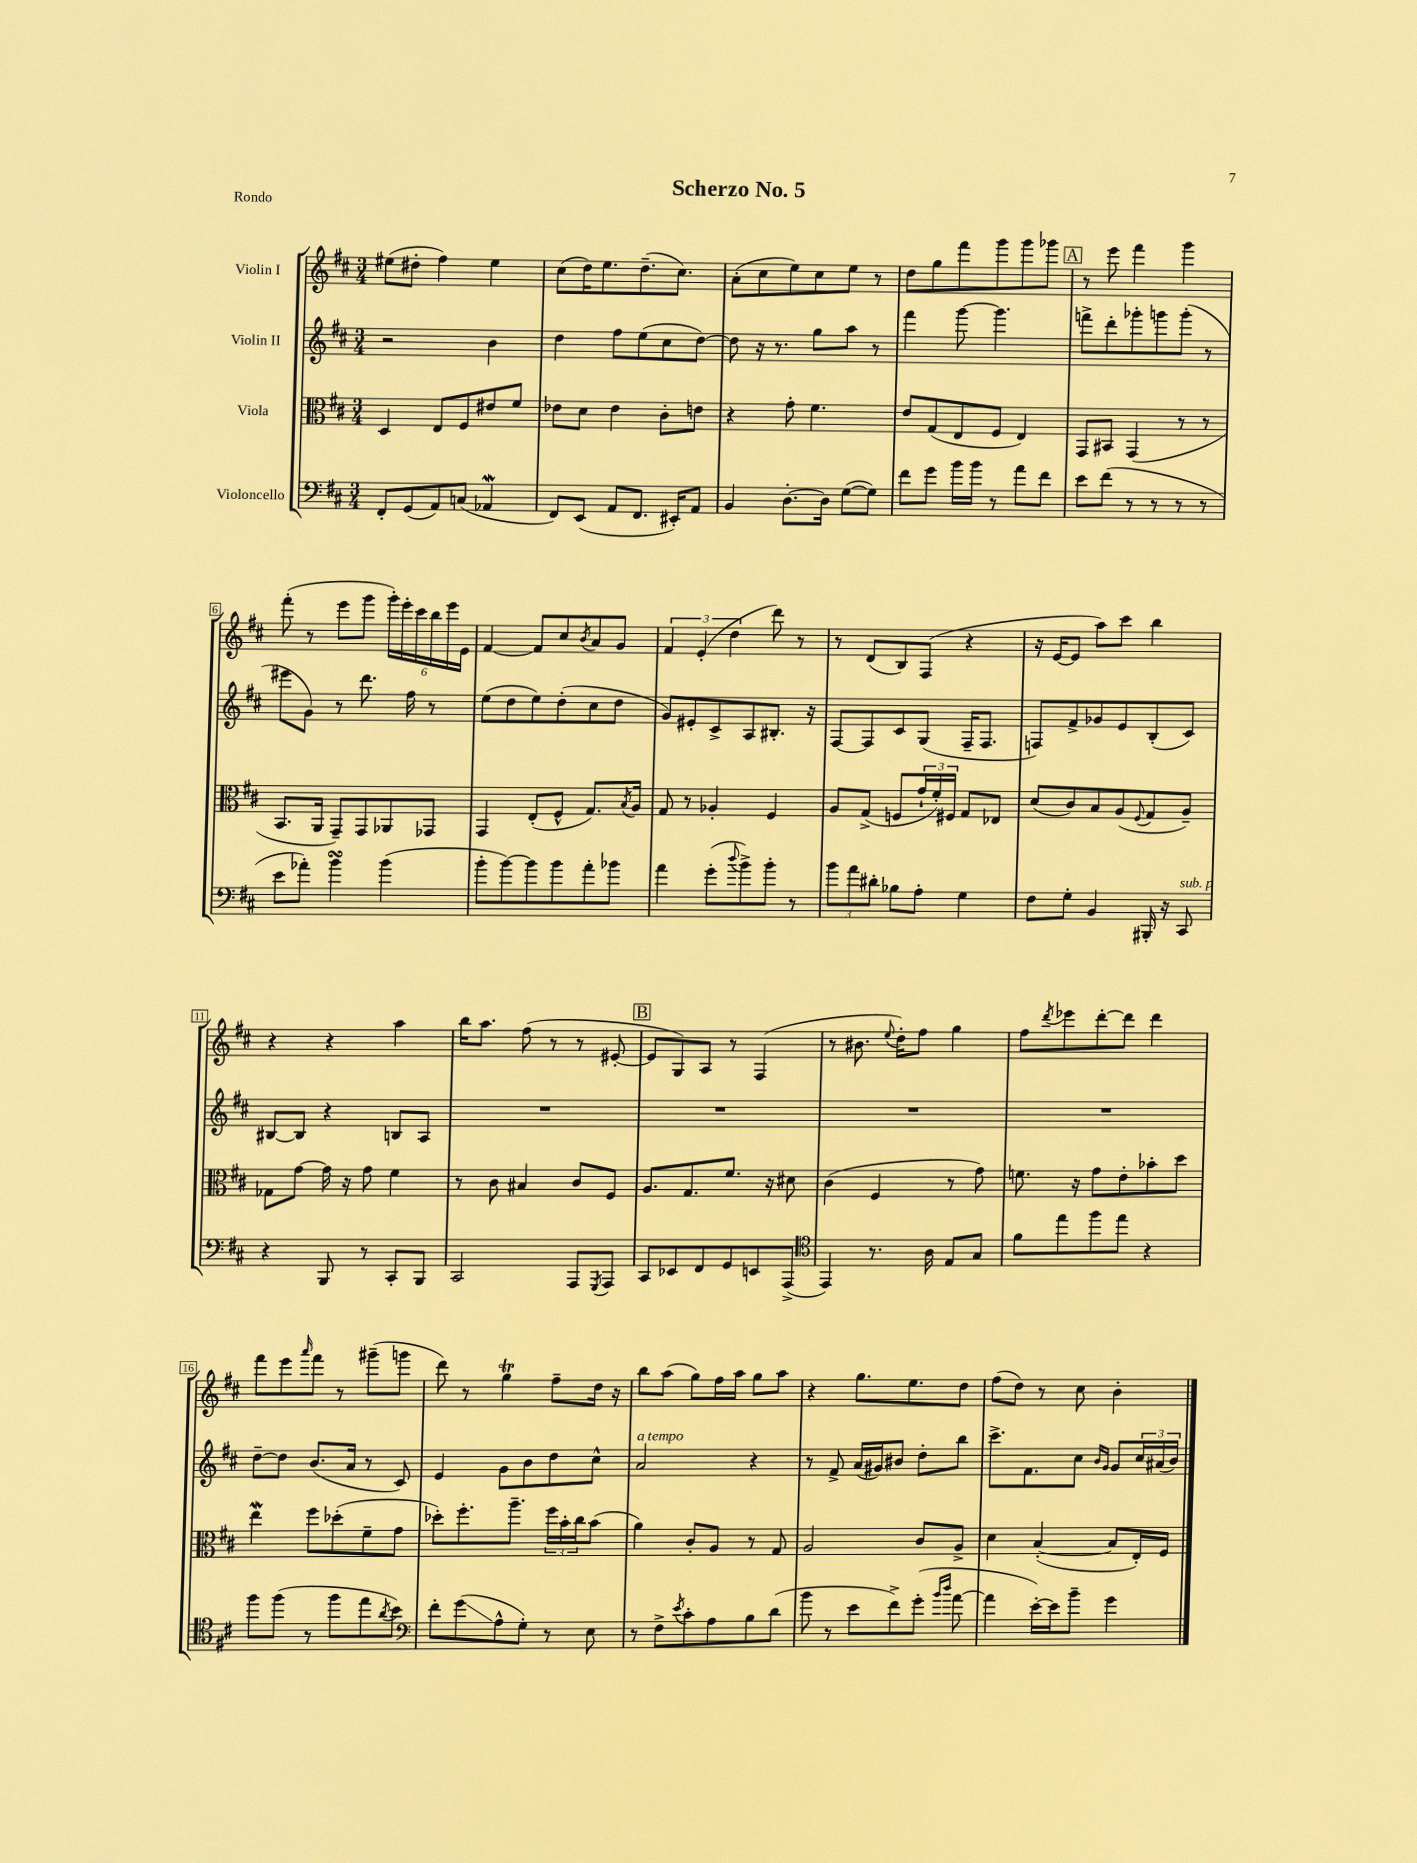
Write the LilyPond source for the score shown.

\header { title = "Scherzo No. 5" piece = "Rondo" }
<<
\new StaffGroup <<
\new Staff = "s0" \with { instrumentName = "Violin I" } {
    \clef treble \key d \major \numericTimeSignature \time 3/4
    eis''8( dis''8-. fis''4) eis''4 |
    cis''8( d''16) e''8. d''8.--( cis''8.) |
    a'8-.( cis''8 e''8) cis''8 e''8 r8 |
    d''8 g''8 fis'''8 g'''8 g'''8 ges'''8 |
    \mark \markup { \box "A" } r8 e'''8 fis'''4 g'''4 |
    fis'''8-.( r8 e'''8 g'''8 \tuplet 6/4 { g'''16-.) e'''16-. cis'''16 b''16 e'''16 e'16 } |
    fis'4~ fis'8 cis''8 \acciaccatura { b'8 } a'8 g'8 |
    \tuplet 3/2 { fis'4 e'4-.( d''4 } d'''8) r8 |
    r8 d'8( b8) fis8( r4 |
    r16 e'16~ e'8 a''8) cis'''8 b''4 |
    r4 r4 a''4 |
    b''16 a''8. fis''8( r8 r8 eis'8~-. |
    \mark \markup { \box "B" } eis'8 g8) a8 r8 fis4( |
    r8 bis'8. \appoggiatura { e''8 } d''16-.) fis''8 g''4 |
    fis''8 \acciaccatura { d'''8 } ees'''8 d'''8~-. d'''8 d'''4 |
    fis'''8 e'''8 \grace { a'''16 } fis'''8 r8 gis'''8--( g'''8 |
    d'''8) r8 g''4\trill fis''8-- d''16 r16 |
    b''8 a''8( g''8) fis''16 a''16 g''8 a''8 |
    r4 g''8. e''8. d''8 |
    fis''8( d''8) r8 cis''8 b'4-. \bar "|." |
}
\new Staff = "s1" \with { instrumentName = "Violin II" } {
    \clef treble \key d \major \numericTimeSignature \time 3/4
    r2 b'4 |
    d''4 fis''8 e''8( cis''8 d''8~) |
    d''8 r16 r8. g''8 a''8 r8 |
    fis'''4 g'''8~ g'''4. |
    \mark \markup { \box "A" } f'''8-> d'''8-. ges'''8-. g'''8 g'''8-.( r8 |
    eis'''8 g'8) r8 d'''8. fis''16 r8 |
    e''8( d''8 e''8) d''8-.( cis''8 d''8 |
    g'8) eis'8-. cis'8-> a8 bis8.-. r16 |
    fis8~ fis8 cis'8 g8( fis16-- fis8. |
    f8) fis'8-> ges'8 e'8 b8-.( cis'8) |
    bis8~ bis8 r4 b8 a8 |
    R2. |
    \mark \markup { \box "B" } R2. |
    R2. |
    R2. |
    d''8~-- d''8 b'8.( a'16 r8 cis'8) |
    e'4 g'8 b'8 d''8 cis''8-^ |
    a'2^\markup { \italic "a tempo" } r4 |
    r8 fis'8-> a'16( gis'16) bis'8 d''8-. b''8 |
    cis'''8.-> fis'8. cis''8 \grace { b'16 g'16 } g'8 \tuplet 3/2 { cis''16 ais'16( b'16) } \bar "|." |
}
\new Staff = "s2" \with { instrumentName = "Viola" } {
    \clef alto \key d \major \numericTimeSignature \time 3/4
    d4 e8 fis8 eis'8 fis'8 |
    ees'8 d'8 ees'4 cis'8-. e'8 |
    r4 g'8-. fis'4. |
    e'8 g8( e8 fis8 e4) |
    \mark \markup { \box "A" } g,8 bis,8 g,4( r8 r8 |
    b,8. a,16 g,8--) g,8 aes,8 ges,8 |
    g,4 e8-.( fis8-^ g8.) \acciaccatura { b8 } a16 |
    g8 r8 aes4-. fis4 |
    a8 g8->( f8 \tuplet 3/2 { g'16-! fis'16-.) fis16 } g8 ees8 |
    d'8( cis'8) b8 a8( \appoggiatura { fis8 } g8 a8--) |
    ges8 g'8~ g'16 r16 g'8 fis'4 |
    r8 cis'8 bis4 cis'8 fis8 |
    \mark \markup { \box "B" } a8. g8. fis'8. r16 dis'8 |
    cis'4( fis4 r8 g'8) |
    f'8. r16 g'8 e'8-. bes'8-. d''8 |
    e''4\mordent fis''8 des''8-.( fis'8-- g'8 |
    des''8-.) fis''8.-. a''8.-- \tuplet 3/2 { fis''16 b'16-. cis''16 } b'8( |
    a'4) cis'8-. a8 r8 g8 |
    a2 cis'8 a8-> |
    d'4 b4~-.( b8 e16-.) fis16 \bar "|." |
}
\new Staff = "s3" \with { instrumentName = "Violoncello" } {
    \clef bass \key d \major \numericTimeSignature \time 3/4
    fis,8-. g,8( a,8) c8( aes,4\mordent |
    fis,8) e,8( a,8 fis,8. eis,16-.) a,8 |
    b,4 d8.~-. d16 g8~( g8) |
    fis'8 g'8 b'16 b'16 r8 a'8 fis'8 |
    \mark \markup { \box "A" } e'8 fis'8( r8 r8 r8 r8 |
    e'8 aes'8-.) b'4\turn b'4( |
    b'8-. b'8~) b'8 b'8 a'8-. bes'8 |
    a'4 g'8-.( \appoggiatura { d''8 } b'8->) b'8-. r8 |
    \tuplet 3/2 { b'8 a'8 dis'8-. } bes8 a8-. g4 |
    fis8 g8-. b,4 bis,,16-. r16 cis,8^\markup { \italic "sub. p" } |
    r4 b,,8 r8 cis,8-. b,,8 |
    cis,2 a,,8 \acciaccatura { g,,8 } a,,8 |
    \mark \markup { \box "B" } cis,8 ees,8 fis,8 g,8 e,8 a,,8->( |
    \clef tenor e,4) r8. a16 e8 g8 |
    fis'8 e''8 fis''8 e''8 r4 |
    fis''8 fis''8( r8 fis''8 e''8 \acciaccatura { a'8 } b'8) |
    \clef bass fis'8-. g'8\glissando( a8-^ g8-.) r8 e8 |
    r8 fis8-> \acciaccatura { e'8 } cis'8-. a8 b8 d'8( |
    b'8 r8 e'8 fis'8->) g'8-.( \grace { b'16 d''16 } a'8~ |
    a'4 e'16~-.) e'16 b'8-- g'4 \bar "|." |
}
>>
>>
\layout { \context { \Score \override BarNumber.stencil = #(make-stencil-boxer 0.1 0.3 ly:text-interface::print) } }
